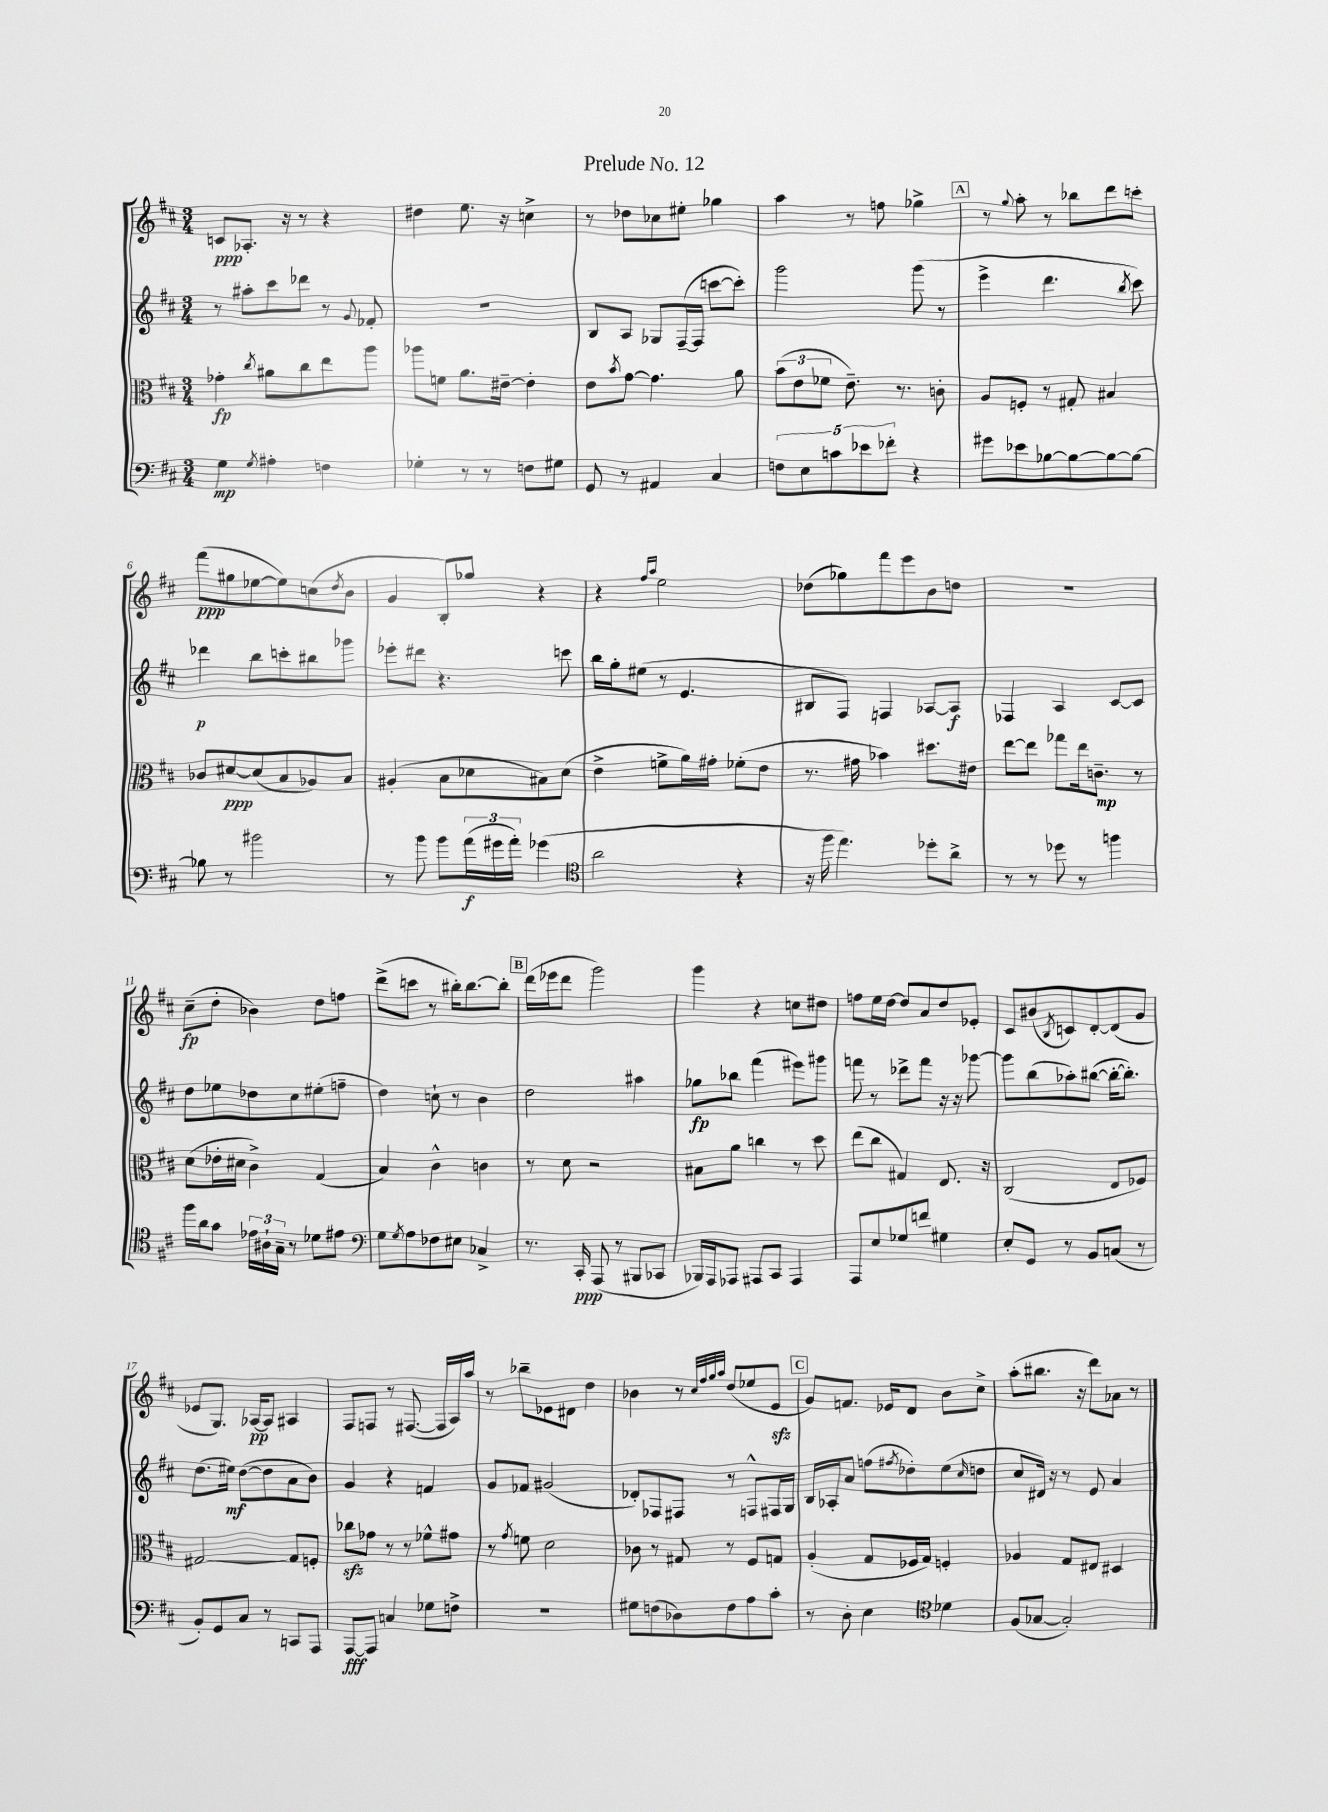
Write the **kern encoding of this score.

**kern	**dynam	**kern	**dynam	**kern	**dynam	**kern	**dynam
*part4	*part4	*part3	*part3	*part2	*part2	*part1	*part1
*staff4	*staff4	*staff3	*staff3	*staff2	*staff2	*staff1	*staff1
*clefF4	*	*clefC3	*	*clefG2	*	*clefG2	*
*k[f#c#]	*	*k[f#c#]	*	*k[f#c#]	*	*k[f#c#]	*
*M3/4	*	*M3/4	*	*M3/4	*	*M3/4	*
=1	=1	=1	=1	=1	=1	=1	=1
4G\	mp	4g-X'\	fp	8r	.	8cn/L	ppp
.	.	.	.	8aa#X'\L	.	8.A-X'/J	.
8qG/	.	8qcc#/	.	.	.	.	.
4A#X'\	.	8a#X\L	.	8ccc#\	.	.	.
.	.	.	.	.	.	16r	.
.	.	8cc#\	.	8ddd-X\J	.	8r	.
4Fn\	.	8ee\	.	8r	.	4r	.
.	.	.	.	8qqg/	.	.	.
.	.	8aa\J	.	8f-X'/	.	.	.
=2	=2	=2	=2	=2	=2	=2	=2
4G-X'\	.	8aa-X\L	.	2.r	.	4dd#X\	.
.	.	8fn\J	.	.	.	.	.
8r	.	8.a\L	.	.	.	8.ee\	.
8r	.	.	.	.	.	.	.
.	.	[16e#X~\Jk	.	.	.	16r	.
8Fn\L	.	4e#'\]	.	.	.	4ccn^\	.
8G#X\J	.	.	.	.	.	.	.
=3	=3	=3	=3	=3	=3	=3	=3
8GG/	.	8e\L	.	8B/L	.	8r	.
.	.	8qb/	.	.	.	.	.
8r	.	[8g\J	.	8A/J	.	8dd-X\L	.
4AA#X/	.	4.g\]	.	8G-X/L	.	8cc-X\	.
.	.	.	.	([16F#~/L	.	8ee#X'\J	.
.	.	.	.	16F#/JJ]	.	.	.
4C#/	.	.	.	[8cccn\L	.	4gg-X\	.
.	.	8a\	.	8ccc'\J])	.	.	.
=4	=4	=4	=4	=4	=4	=4	=4
10Fn\L	.	(12b\L	.	2ggg\	.	4aa\	.
.	.	12e\	.	.	.	.	.
10E\	.	.	.	.	.	.	.
.	.	12f-X\J	.	.	.	.	.
10cn\	.	.	.	.	.	.	.
.	.	8.e~\)	.	.	.	8r	.
10e-X\	.	.	.	.	.	.	.
.	.	.	.	.	.	8ffn\	.
10f-X'\J	.	.	.	.	.	.	.
.	.	8.r	.	.	.	.	.
4r	.	.	.	(8ggg\	.	4gg-X^\	.
.	.	8cn'\	.	8r	.	.	.
!!LO:REH:place=s1:t=A
=5	=5	=5	=5	=5	=5	=5	=5
8g#X\L	.	8A/L	.	4eee^\	.	8r	.
.	.	.	.	.	.	8qqgg/	.
8e-X\	.	8Fn'/J	.	.	.	8aa'\	.
[8B-X\	.	8r	.	4.ddd\	.	8r	.
8B-\_	.	8G#X'/	.	.	.	8bb-X\L	.
8B-\_	.	4B#X/	.	.	.	8ddd\	.
.	.	.	.	8qbb/	.	.	.
8B-\J_	.	.	.	8ccc#\)	.	8cccn'\J	.
!!LO:LB:g=z
=6	=6	=6	=6	=6	=6	=6	=6
8B-X\]	.	8c-X/L	.	4ddd-X\	p	(8fff#\L	ppp
8r	.	[8d#X/	ppp	.	.	8gg#X\	.
2b#X\	.	(8d#/]	.	8bb\L	.	[8ee-X\	.
.	.	8B/	.	8cccn'\	.	8ee-\])	.
.	.	8A-X/)	.	8bb#X\	.	(8ccn\	.
.	.	.	.	.	.	8qdd/	.
.	.	8B/J	.	8ggg-X\J	.	8b\J	.
=7	=7	=7	=7	=7	=7	=7	=7
8r	.	(4A#X'/	.	8eee-X'\L	.	4g/	.
8b\	.	.	.	8ddd#X\J	.	.	.
8b\L	.	8B\L	.	4.r	.	8B'/L)	.
(24a\L	f	8d-X\	.	.	.	8gg-X/J	.
24g#X\	.	.	.	.	.	.	.
24a'\JJ)	.	.	.	.	.	.	.
(4g-X\	.	8B#X\)	.	.	.	4r	.
.	.	(8d-\J	.	8cccn\	.	.	.
=8	=8	=8	=8	=8	=8	=8	=8
*clefC4	*	*	*	*	*	*	*
2a\	.	4e^\	.	16bb\LL	.	4r	.
.	.	.	.	16gg'\J	.	.	.
.	.	.	.	(8ee#X\J	.	.	.
.	.	.	.	.	.	16qqff#/LL	.
.	.	.	.	.	.	16qqaa/JJ	.
.	.	8fn^\L	.	8r	.	2ee\	.
.	.	16a\L)	.	4.e/	.	.	.
.	.	16g#X'\JJ	.	.	.	.	.
4r	.	(8f-X'\L	.	.	.	.	.
.	.	8e\J	.	.	.	.	.
=9	=9	=9	=9	=9	=9	=9	=9
16r	.	8.r	.	8B#X/L	.	(8dd-X\L	.
16ff#\	.	.	.	.	.	.	.
4.ee\)	.	.	.	8F#/J)	.	8gg-X\)	.
.	.	16g#X\	.	.	.	.	.
.	.	4b-X\)	.	4Fn/	.	8fff#\	.
.	.	.	.	.	.	8eee\	.
8dd-X'\L	.	8.dd#X\L	.	[8A-X/L	.	8b\	.
8a^\J	.	.	.	8A-/J]	f	8ddn\J	.
.	.	16e#X\Jk	.	.	.	.	.
=10	=10	=10	=10	=10	=10	=10	=10
8r	.	[8ee\L	.	4F-X/	.	2.r	.
8r	.	8ee\J]	.	.	.	.	.
8dd-X\	.	8gg-X\L	.	4A/	.	.	.
8r	.	16ee\k	.	.	.	.	.
.	.	8.cn~\J	mp	.	.	.	.
4ffn\	.	.	.	[8c#/L	.	.	.
.	.	8r	.	8c#/J]	.	.	.
!!LO:LB:g=z
=11	=11	=11	=11	=11	=11	=11	=11
16ff#\LL	.	(8d\L	.	8dd\L	.	(8cc#~\L	fp
16a\J	.	.	.	.	.	.	.
8g\J	.	16e-X'\L	.	8ee-X\	.	8dd'\J	.
.	.	16d#X\JJ	.	.	.	.	.
24e-X\LL	.	4c#^\)	.	8dd-X\	.	4b-X\)	.
24A#X`\	.	.	.	.	.	.	.
24G~\JJ	.	.	.	.	.	.	.
8r	.	.	.	8cc#\	.	.	.
8d-X\L	.	(4G/	.	(8ee#X'\	.	8dd\L	.
8e#X\J	.	.	.	8ffn~\J	.	8ffn\J	.
=12	=12	=12	=12	=12	=12	=12	=12
*clefF4	*	*	*	*	*	*	*
8G\L	.	4B/)	.	4dd\)	.	(8ddd^\L	.
8qG/	.	.	.	.	.	.	.
8A\	.	.	.	.	.	8cccn\J	.
8F-X\	.	4c#^^\	.	8ccn`\	.	8r	.
8E#X\J	.	.	.	8r	.	16bb#X'\KL)	.
.	.	.	.	.	.	[8.bb#\	.
4C-X^/	.	4cn\	.	4b\	.	.	.
.	.	.	.	.	.	8bb#'\J]	.
!!LO:REH:place=s1:t=B
=13	=13	=13	=13	=13	=13	=13	=13
8.r	.	8r	.	2dd\	.	(16ddd\LL	.
.	.	.	.	.	.	16eee-X\J	.
.	.	8d\	.	.	.	8ddd\J	.
16CC#'/	ppp	.	.	.	.	.	.
(8AAA/	.	2r	.	.	.	2ggg\)	.
8r	.	.	.	.	.	.	.
8BBB#X/L	.	.	.	4aa#X\	.	.	.
8CC-X/J	.	.	.	.	.	.	.
=14	=14	=14	=14	=14	=14	=14	=14
16BBB-X/LL)	.	8B#X\L	.	8gg-X\L	fp	4ggg\	.
16AAA/J	.	.	.	.	.	.	.
8AAA-X/J	.	8a\J	.	8bb-X\J	.	.	.
8AAA#X/L	.	4ccn\	.	(4fff#\	.	4r	.
8CC#/J	.	.	.	.	.	.	.
4AAA#/	.	8r	.	8eee#X\L)	.	8ccn\L	.
.	.	8dd\	.	8ggg#X\J	.	8dd#X\J	.
=15	=15	=15	=15	=15	=15	=15	=15
8AAA/L	.	(8ee\L	.	8fffn\	.	8ffn\L	.
8E/	.	8cc#\J	.	8r	.	16ee\L	.
.	.	.	.	.	.	[16dd\JJ	.
8G-X/	.	4G#X/)	.	8ddd-X^\L	.	8dd/L]	.
8fn/J	.	.	.	8fff\J	.	8a/	.
4G#X\	.	8.E/	.	16r	.	8dd/	.
.	.	.	.	16r	.	.	.
.	.	.	.	[8ggg-X\	.	8e-X'/J	.
.	.	16r	.	.	.	.	.
=16	=16	=16	=16	=16	=16	=16	=16
8E'/L	.	(2C#/	.	8ggg-\L]	.	8c#/L	.
8GG/J	.	.	.	(8bb\	.	(8b#X/	.
.	.	.	.	.	.	8qB/	.
8r	.	.	.	8aa-X'\)	.	8cn/)	.
8BB/L	.	.	.	([8bb#X\J	.	[8d'/	.
(8Cn/J	.	8E/L	.	16bb#'\KL_	.	(8d/]	.
.	.	.	.	8.bb#'\J])	.	.	.
8r	.	8F-X/J)	.	.	.	8g/J	.
!!LO:LB:g=z
=17	=17	=17	=17	=17	=17	=17	=17
8BB'/L)	.	[2G#X/	.	(8.dd\L	.	8e-X/L	.
8GG/	.	.	.	.	.	8.G/J)	.
.	.	.	.	16ee#X\Jk)	mf	.	.
8C#/J	.	.	.	([8dd\L	.	.	.
.	.	.	.	.	.	[16A-X/KL	pp
8r	.	.	.	8dd\]	.	8A-/J]	.
8CCn/L	.	8G#/L]	.	8a\	.	4A#X/	.
8AAA/J	.	8Fn'/J	.	8b\J)	.	.	.
=18	=18	=18	=18	=18	=18	=18	=18
[8AAA/L	fff	8cc-Xzz\L	.	4g/	.	8F#/L	.
8AAA/J]	.	8g-X\J	.	.	.	8Fn/J	.
4Cn/	.	8r	.	4r	.	8r	.
.	.	8r	.	.	.	([8.F#X/	.
8G-X\L	.	8f-X^^\L	.	4fn/	.	.	.
.	.	.	.	.	.	16F#/LL]	.
8Fn^\J	.	8g#X\J	.	.	.	16A/)	.
.	.	.	.	.	.	16aa/JJ	.
=19	=19	=19	=19	=19	=19	=19	=19
2.r	.	8r	.	8g/L	.	8r	.
.	.	8qg/	.	.	.	.	.
.	.	8fn\	.	8f-X/J	.	8bb-X~\L	.
.	.	2d\	.	(2g#X/	.	8e-X\	.
.	.	.	.	.	.	8d#X\J	.
.	.	.	.	.	.	4dd\	.
=20	=20	=20	=20	=20	=20	=20	=20
8G#X\L	.	8c-X\	.	8d-X'/L)	.	4b-X\	.
(8Fn\	.	8r	.	8F-X/	.	.	.
8D-X\)	.	8G#X/	.	8F#X/J	.	8r	.
.	.	.	.	.	.	32qqcc#/LLL	.
.	.	.	.	.	.	32qqff#/	.
.	.	.	.	.	.	32qqgg/	.
.	.	.	.	.	.	32qqaa/JJJ	.
8F\	.	8r	.	8r	.	(8dd/L	.
8A\	.	8F#/L	.	8Fn^^/L	.	8ee-X/	.
8c#'\J	.	8Gn/J	.	16F#X/L	.	8ezz/J	.
.	.	.	.	16G/JJ	.	.	.
!!LO:REH:place=s1:t=C
=21	=21	=21	=21	=21	=21	=21	=21
8r	.	(4A'/	.	16B/LL	.	8g/L)	.
.	.	.	.	16A-X'/J	.	.	.
8D'\	.	.	.	8a/J	.	8.fn/J	.
4E\	.	8G/L	.	(8ffn\L	.	.	.
.	.	.	.	.	.	16e-X/KL	.
.	.	.	.	8qff#X/	.	.	.
.	.	16F-X/L	.	8dd-X'\)	.	8d/J	.
.	.	16G/JJ)	.	.	.	.	.
*clefC4	*	*	*	*	*	*	*
4d-X\	.	4Fn'/	.	(8ee\	.	8b\L	.
.	.	.	.	16qqcc#/	.	.	.
.	.	.	.	8ddn\J	.	8cc#^\J	.
=22	=22	=22	=22	=22	=22	=22	=22
(8F#/L	.	4A-X/	.	8cc#/L	.	(8aa'\L	.
[8G-X/J	.	.	.	16d#X/Jk)	.	8.bb#X\J	.
.	.	.	.	16r	.	.	.
2G-'/])	.	8G/L	.	8r	.	.	.
.	.	.	.	.	.	16r	.
.	.	8E#X/J	.	8e/	.	8ddd\L)	.
.	.	4D#X/	.	4a/	.	8a-X\J	.
.	.	.	.	.	.	8r	.
==	==	==	==	==	==	==	==
*-	*-	*-	*-	*-	*-	*-	*-
